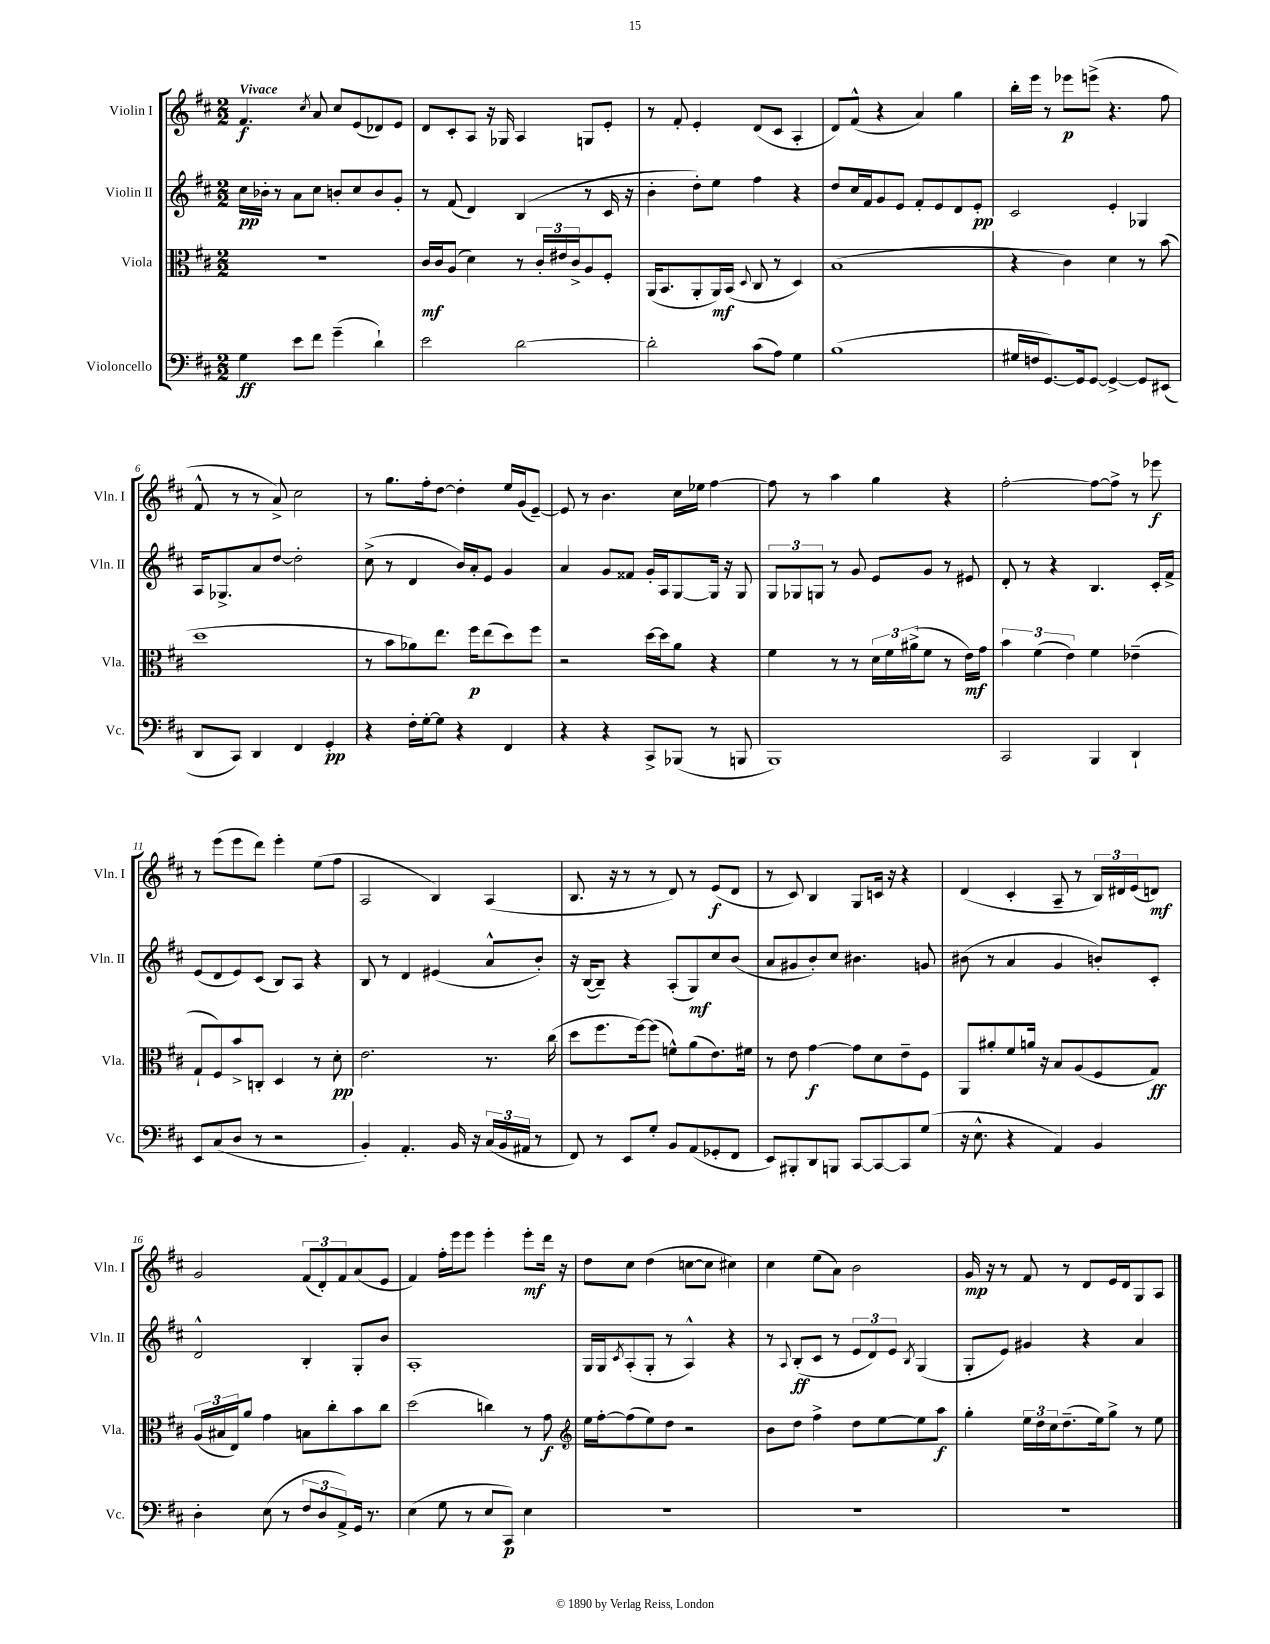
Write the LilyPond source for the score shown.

<<
\new StaffGroup <<
\new Staff = "s0" \with { instrumentName = "Violin I" shortInstrumentName = "Vln. I" } {
    \clef treble \key d \major \numericTimeSignature \time 2/2 \tempo "Vivace"
    fis'4.\f \acciaccatura { cis''8 } a'8 cis''8 e'8( des'8) e'8 |
    d'8 cis'8-. a8 r16 ges16 a4 g8 e'8-. |
    r8 fis'8-. e'4-. d'8( cis'8 a4-. |
    d'8) fis'8-^( r4 a'4) g''4 |
    b''16-. e'''16 r8 ees'''8\p e'''8->( r4. fis''8 |
    fis'8-^ r8 r8 a'8->) cis''2 |
    r8 g''8. fis''16-. d''8~ d''4-. e''16 g'16( e'8~--) |
    e'8 r8 b'4. cis''16 ees''16 fis''4~ |
    fis''8 r8 a''4 g''4 r4 |
    fis''2~-. fis''8~ fis''8-> r8 ees'''8\f |
    r8 e'''8( e'''8 d'''8) e'''4-. e''8( fis''8 |
    a2 b4) a4( |
    b8. r16 r8 r8 d'8) r8 e'8\f( d'8 |
    r8 cis'8) b4 g8 c'16 r16 r4 |
    d'4( cis'4-. a8-- r8 \tuplet 3/2 { b16) dis'16 e'16( } d'8\mf) |
    g'2 \tuplet 3/2 { fis'8( d'8-.) fis'8 } a'8( e'8 |
    fis'4) fis''16-. e'''16 e'''8 e'''4-. e'''8-.\mf d'''16 r16 |
    d''8 cis''8 d''4( c''8~ c''8 cis''4) |
    cis''4 e''8( a'8) b'2 |
    g'16\mp r16 r8 fis'8 r8 d'8 e'16 d'16 g8 a8 \bar "|." |
}
\new Staff = "s1" \with { instrumentName = "Violin II" shortInstrumentName = "Vln. II" } {
    \clef treble \key d \major \numericTimeSignature \time 2/2
    cis''16\pp bes'16-. r8 a'8 cis''8 b'8-. cis''8 b'8 g'8-. |
    r8 fis'8( d'4) b4( r8 cis'16 r16 |
    b'4-. d''8-.) e''8 fis''4 r4 |
    d''8 cis''16 fis'16 g'8 e'8 fis'8-. e'8 d'8 e'8-.\pp |
    cis'2 e'4-. ges4 |
    a16 ges8.-> a'8 d''8~ d''2-. |
    cis''8->( r8 d'4 b'16) a'16-. e'8 g'4 |
    a'4 g'8 fisis'8 g'16-. a16 g8~ g16 r16 g8 |
    \tuplet 3/2 { g8 ges8 g8 } r8 g'8 e'8 g'8 r8 eis'8 |
    d'8-. r8 r4 b4. cis'16-. fis'16-> |
    e'8( d'8 e'8) cis'8( b8) a8 r4 |
    b8 r8 d'4 eis'4( a'8-^ b'8-.) |
    r16 b16~( b8--) r4 a8-.( g8\mf) cis''8 b'8( |
    a'8 gis'8 b'8-.) cis''8 bis'4. g'8 |
    bis'8( r8 a'4 g'4 b'8-.) cis'8-. |
    d'2-^ b4-. g8-. b'8 |
    a1-. |
    g16 g16 \acciaccatura { cis'8 } a8-.( g8-. r8 a4-^) r4 |
    r8 \appoggiatura { a8 } b8-.\ff( cis'8 r8 \tuplet 3/2 { e'8 d'8) e'8 } \acciaccatura { b8 } g4( |
    g8-. e'8) gis'4 r4 a'4 \bar "|." |
}
\new Staff = "s2" \with { instrumentName = "Viola" shortInstrumentName = "Vla." } {
    \clef alto \key d \major \numericTimeSignature \time 2/2
    R1 |
    cis'16\mf cis'16 a8( d'4) r8 \tuplet 3/2 { cis'16-. eis'16 cis'16-> } a8 fis8-. |
    a,16( b,8. a,8-. a,16\mf) b,16( \appoggiatura { d8 } cis8 r8 d4) |
    b1( |
    r4 cis'4) d'4 r8 b'8( |
    d''1 |
    r8 b'8 aes'8) e''8. fis''16\p e''8( d''8) fis''8 |
    r2 d''16~ d''16 a'8 r4 |
    fis'4 r8 r8 \tuplet 3/2 { d'16 fis'16 ais'16->( } fis'8 r8 e'16\mf) g'16 |
    \tuplet 3/2 { b'4 fis'4( e'4) } fis'4 ees'4--( |
    g8-! fis8) b'8-> c8-. d4 r8 d'8-.\pp |
    e'2. r8. cis''16( |
    d''8 fis''8. fis''16~) fis''8( f'8-^) a'8( e'8.) fis'16 |
    r8 e'8 g'4~\f g'8 d'8 e'8-- fis8 |
    a,8 ais'8-. fis'8 a'16 r16 b8 a8( fis8 g8\ff) |
    \tuplet 3/2 { a16( bis16 e16) } a'8 g'4 b8 cis''8-. b'8 cis''8 |
    d''2( c''4) r8 g'8\f |
    \clef treble e''16 fis''16~-. fis''8( e''8) d''8 r2 |
    b'8 d''8 fis''4-> d''8 e''8~ e''8 a''8\f |
    g''4-. \tuplet 3/2 { e''16 d''16 cis''16 } d''8.--( e''16) g''8-> r8 e''8 \bar "|." |
}
\new Staff = "s3" \with { instrumentName = "Violoncello" shortInstrumentName = "Vc." } {
    \clef bass \key d \major \numericTimeSignature \time 2/2
    g4\ff e'8 fis'8 g'4--( d'4-!) |
    e'2 d'2~ |
    d'2-. cis'8( a8) g4 |
    b1( |
    gis16 f16 g,8.~) g,16 g,8~ g,4~-> g,8 eis,8( |
    d,8 cis,8) d,4 fis,4 g,4-.\pp |
    r4 fis16-. g16~-. g8 r4 fis,4 |
    r4 r4 cis,8-> bes,,8( r8 b,,8 |
    b,,1) |
    cis,2 b,,4 d,4-! |
    e,8 cis8( d8 r8 r2 |
    b,4-.) a,4.-. b,16 r16 \tuplet 3/2 { cis16( b,16 ais,16 } r8 |
    fis,8) r8 e,8 g8-. b,8 a,8( ges,8-. fis,8 |
    e,8) bis,,8-. d,8 b,,8 cis,8~ cis,8~ cis,8 g8( |
    r16 e8.-^ r4 a,4) b,4 |
    d4-. e8( r8 \tuplet 3/2 { fis8 d8 a,8->) } g,16 r8. |
    e4( g8 r8 e8 cis,8\p) e4 |
    R1 |
    R1 |
    R1 \bar "|." |
}
>>
>>
